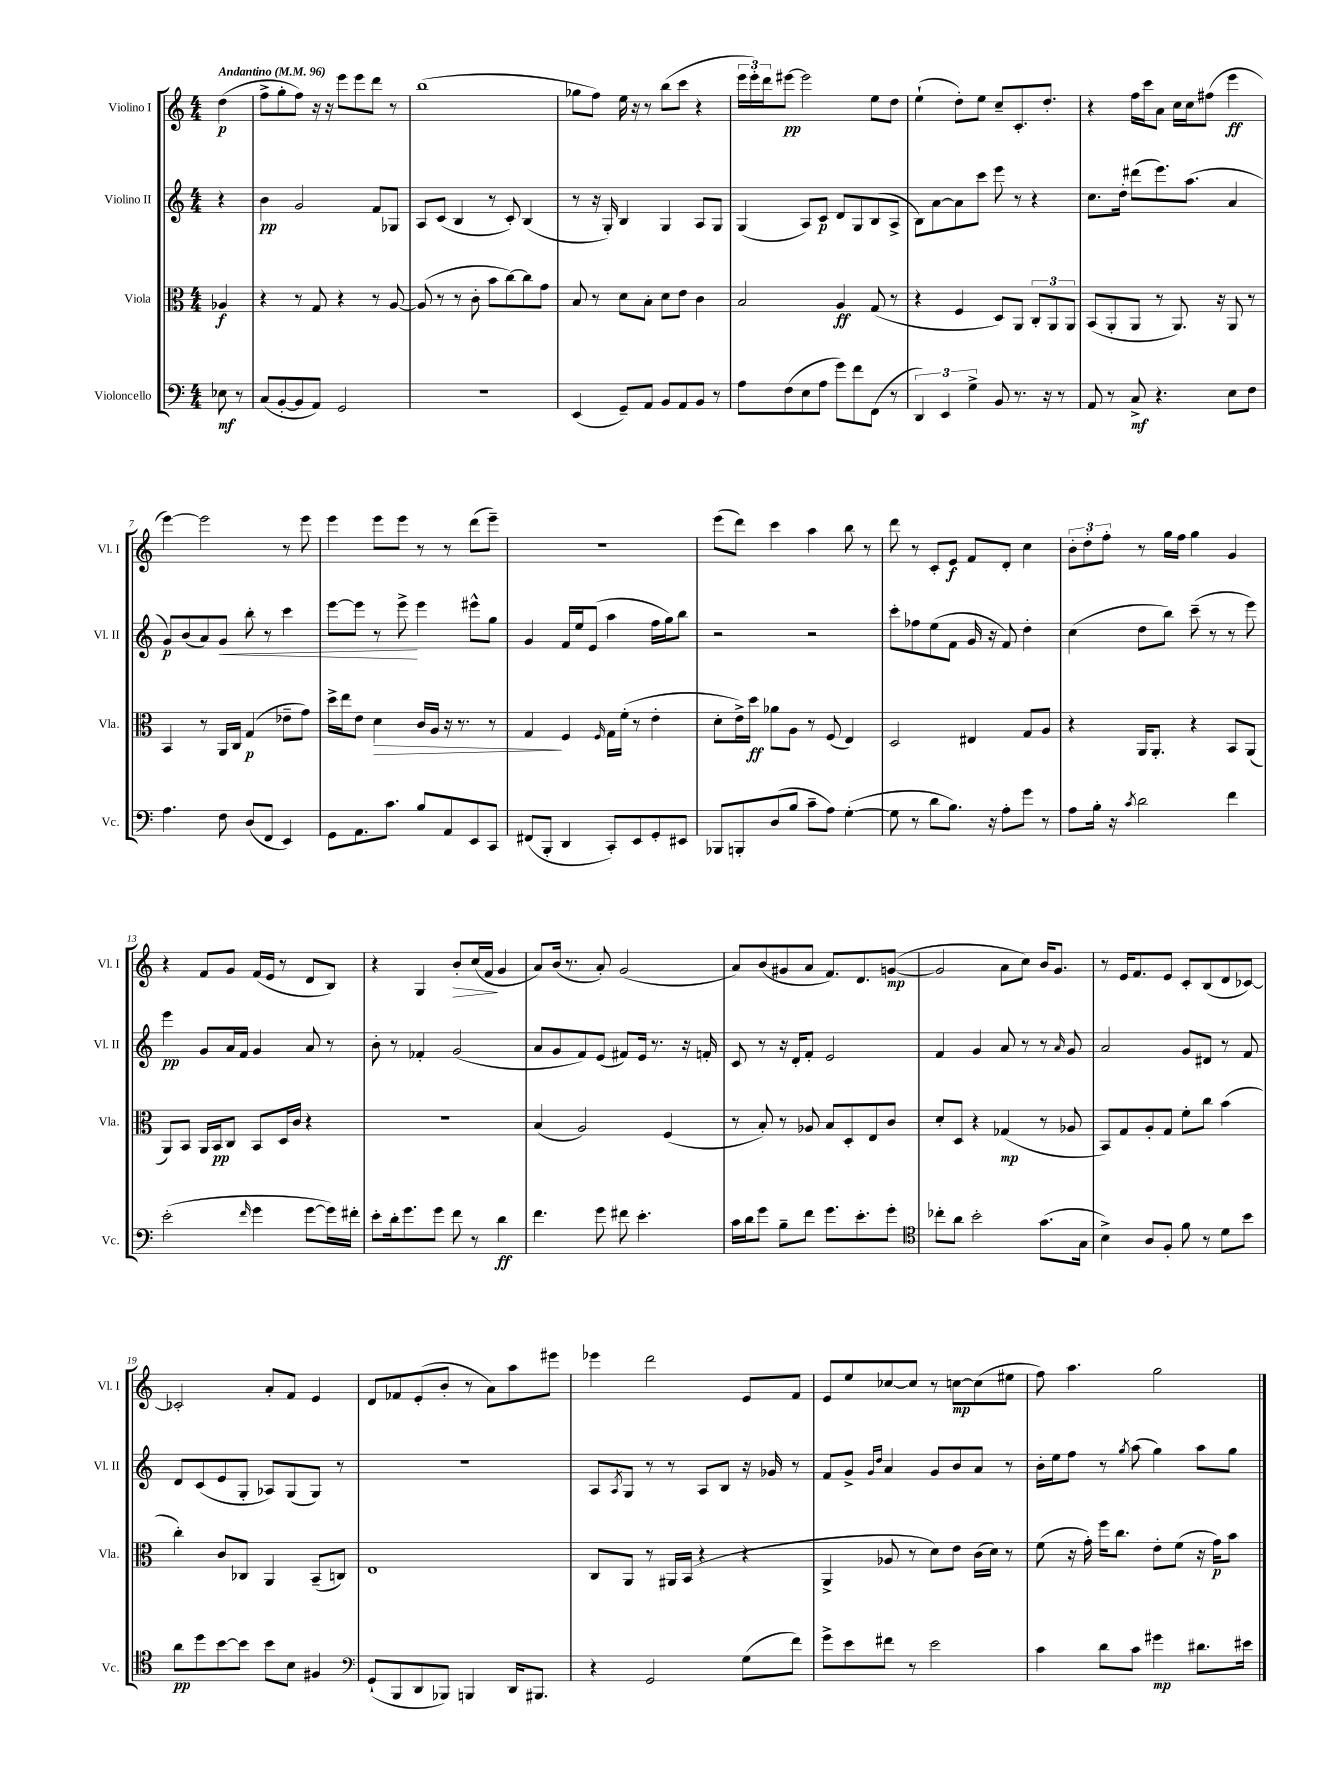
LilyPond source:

<<
\new StaffGroup <<
\new Staff = "s0" \with { instrumentName = "Violino I" shortInstrumentName = "Vl. I" } {
    \clef treble \key c \major \numericTimeSignature \time 4/4 \partial 4 \tempo "Andantino" 4 = 96
    d''4\p( |
    f''8-> g''8-. f''8) r16 r16 e'''8 e'''8 d'''8 r8 |
    b''1( |
    ges''8 f''8) e''16 r16 r8 b''8( c'''8 r4 |
    \tuplet 3/2 { e'''16 e'''16-.) d'''16 } eis'''8~\pp eis'''2 e''8 d''8 |
    e''4-!( d''8-.) e''8 c''8-- c'8.-. d''8.-. |
    r4 f''16 c'''16 a'8 c''16 c''16 fis''8( e'''4\ff |
    e'''4~) e'''2 r8 e'''8 |
    e'''4 e'''8 e'''8 r8 r8 d'''8( e'''8--) |
    r1 |
    e'''8( d'''8) c'''4 a''4 b''8 r8 |
    d'''8 r8 c'8-. e'8\f f'8 d'8-. c''4 |
    \tuplet 3/2 { b'8-. d''8-. f''8-. } r8 g''16 f''16 g''4 g'4 |
    r4 f'8 g'8 f'16( e'16 r8 d'8 b8) |
    r4 g4 b'8-.\> c''16( f'16\! g'4 |
    a'8) b'16( r8. a'8-.) g'2( |
    a'8) b'8( gis'8 a'8 f'8.) d'8. g'8~\mp( |
    g'2 a'8 c''8) b'16 g'8. |
    r8 e'16 f'8. e'8 c'8-. b8( d'8 ces'8~) |
    ces'2-. a'8-. f'8 e'4 |
    d'8 fes'8 e'8-.( b'8-. r8 a'8) a''8 eis'''8 |
    ees'''4 d'''2 e'8 f'8 |
    e'8 e''8 ces''8~ ces''8 r8 c''8~\mp c''8( eis''8 |
    f''8) a''4. g''2 \bar "|." |
}
\new Staff = "s1" \with { instrumentName = "Violino II" shortInstrumentName = "Vl. II" } {
    \clef treble \key c \major \numericTimeSignature \time 4/4 \partial 4
    r4 |
    b'4\pp g'2 f'8 ges8 |
    a8 c'8( b4 r8 c'8-.) b4( |
    r8 r16 g16-.) b4 g4 a8 g8 |
    g4( a8) c'8\p d'8 g8 b8( a8-> |
    b8) a'8~ a'8 c'''8 e'''8 r8 r4 |
    c''8. d''16-. dis'''8( e'''8.) a''8.( a'4 |
    g'8\p) b'8( a'8) g'8\< b''8-. r8 c'''4 |
    e'''8~ e'''8 r8 e'''8->\! e'''4 eis'''8-^ g''8 |
    g'4 f'16 e''16 e'8( a''4 f''16 g''16) b''8 |
    r2 r2 |
    c'''8-. fes''8 e''8( f'8 g'16 r16 f'8) d''4-. |
    c''4( d''8 b''8) c'''8--( r8 r8 e'''8) |
    e'''4\pp g'8 a'16 f'16 g'4 a'8 r8 |
    b'8-. r8 fes'4-. g'2( |
    a'8 g'8 f'8) e'8( fis'8) e'16 r8. r16 f'16-. |
    c'8 r8 r16 d'16-. f'8-. e'2 |
    f'4 g'4 a'8 r8 r8 \grace { a'16 } g'8 |
    a'2 g'8 dis'8 r8 f'8 |
    d'8 c'8( e'8 g8-. aes8) g8( g8) r8 |
    R1 |
    a8 \acciaccatura { a8 } g8 r8 r8 a8 b8 r16 ges'16 r8 |
    f'8 g'8-> \grace { g'16 d''16 } a'4 g'8 b'8 a'8 r8 |
    b'16-. e''16 f''8 r8 \acciaccatura { g''8 } a''8( g''4) a''8 g''8 \bar "|." |
}
\new Staff = "s2" \with { instrumentName = "Viola" shortInstrumentName = "Vla." } {
    \clef alto \key c \major \numericTimeSignature \time 4/4 \partial 4
    aes4\f |
    r4 r8 g8 r4 r8 a8~ |
    a8( r8 r8 c'8-. b'8 c''8~) c''8 g'8 |
    b8 r8 d'8 b8-. d'8 e'8 c'4 |
    b2 a4\ff g8( r8 |
    r4 f4 d8) a,8 \tuplet 3/2 { c8-. a,8 a,8 } |
    b,8( a,8-. a,8 r8 a,8.) r16 a,8 r8 |
    b,4 r8 a,16 c16 g4\p( ees'8-- g'8) |
    d''16-> e''16 e'8 d'4\> c'16 a16 r16 r8. r8 |
    g4\! f4 \grace { f16 } g16 f'16-.( r8 e'4-. |
    d'8-. e'16->) d''16\ff aes'8 a8 r8 f8( e4) |
    d2 eis4 g8 a8 |
    r4 a,16 a,8.-. r4 b,8 a,8( |
    a,8) b,8 a,16 b,16\pp c8 b,8 d16 c'16 r4 |
    R1 |
    b4( a2) f4( |
    r8 b8-.) r8 aes8 b8 d8-. e8 c'8 |
    d'8-. d8 r4 ges4\mp( r8 aes8 |
    b,8) g8 a8-. g8 f'8-. c''8 b'4( |
    c''4-.) c'8 ces8 a,4 b,8--( c8) |
    e1 |
    c8 a,8 r8 ais,16 b,16( r4 r4 |
    a,4-> aes8 r8 d'8) e'8 c'16( d'16) r8 |
    f'8( r16 g'16-.) f''16 c''8. e'8-. f'8( r16 g'16\p) b'8 \bar "|." |
}
\new Staff = "s3" \with { instrumentName = "Violoncello" shortInstrumentName = "Vc." } {
    \clef bass \key c \major \numericTimeSignature \time 4/4 \partial 4
    ees8\mf r8 |
    c8( b,8~-. b,8 a,8) g,2 |
    R1 |
    e,4( g,8--) a,8 b,8 a,8 b,8 r8 |
    a8 f8( e8 a8 g'8) f'8 f,8( r8 |
    \tuplet 3/2 { d,4) e,4 g4-> } b,8 r8. r16 r8 |
    a,8 r8 c8->\mf r4. e8 f8 |
    a4. f8 d8( f,8 e,4) |
    g,8 a,8. c'8. b8 a,8 e,8 c,8 |
    fis,8( b,,8-. d,4 c,8-.) e,8 g,8-. eis,8 |
    bes,,8 b,,8-. d8( b8 c'8-- a8) g4~-.( |
    g8 r8 d'8 b8.) r16 a8-. g'8 r8 |
    a8 b16-. r16 \acciaccatura { c'8 } d'2 f'4 |
    e'2-.( \grace { f'16 } g'4 g'8~ g'16) fis'16-. |
    e'8-. d'16-. g'8. g'8 f'8 r8 d'4\ff |
    f'4. g'8 fis'8 e'4.-. |
    c'16 d'16 g'8 b8-- f'8 g'8. e'8.-. g'8-. |
    \clef tenor ces''8-. a'8 b'2-. g'8.( g16 |
    b4->) a8 f8-. f'8 r8 d'8 b'8 |
    a'8\pp d''8 b'8~ b'8 b'8 b8 fis4 |
    \clef bass g,8-!( b,,8 d,8 bes,,8) b,,4 d,16 bis,,8. |
    r4 g,2 g8( f'8) |
    g'8-> e'8 fis'8 r8 e'2 |
    c'4 d'8 c'8 gis'4\mp dis'8. eis'16 \bar "|." |
}
>>
>>
